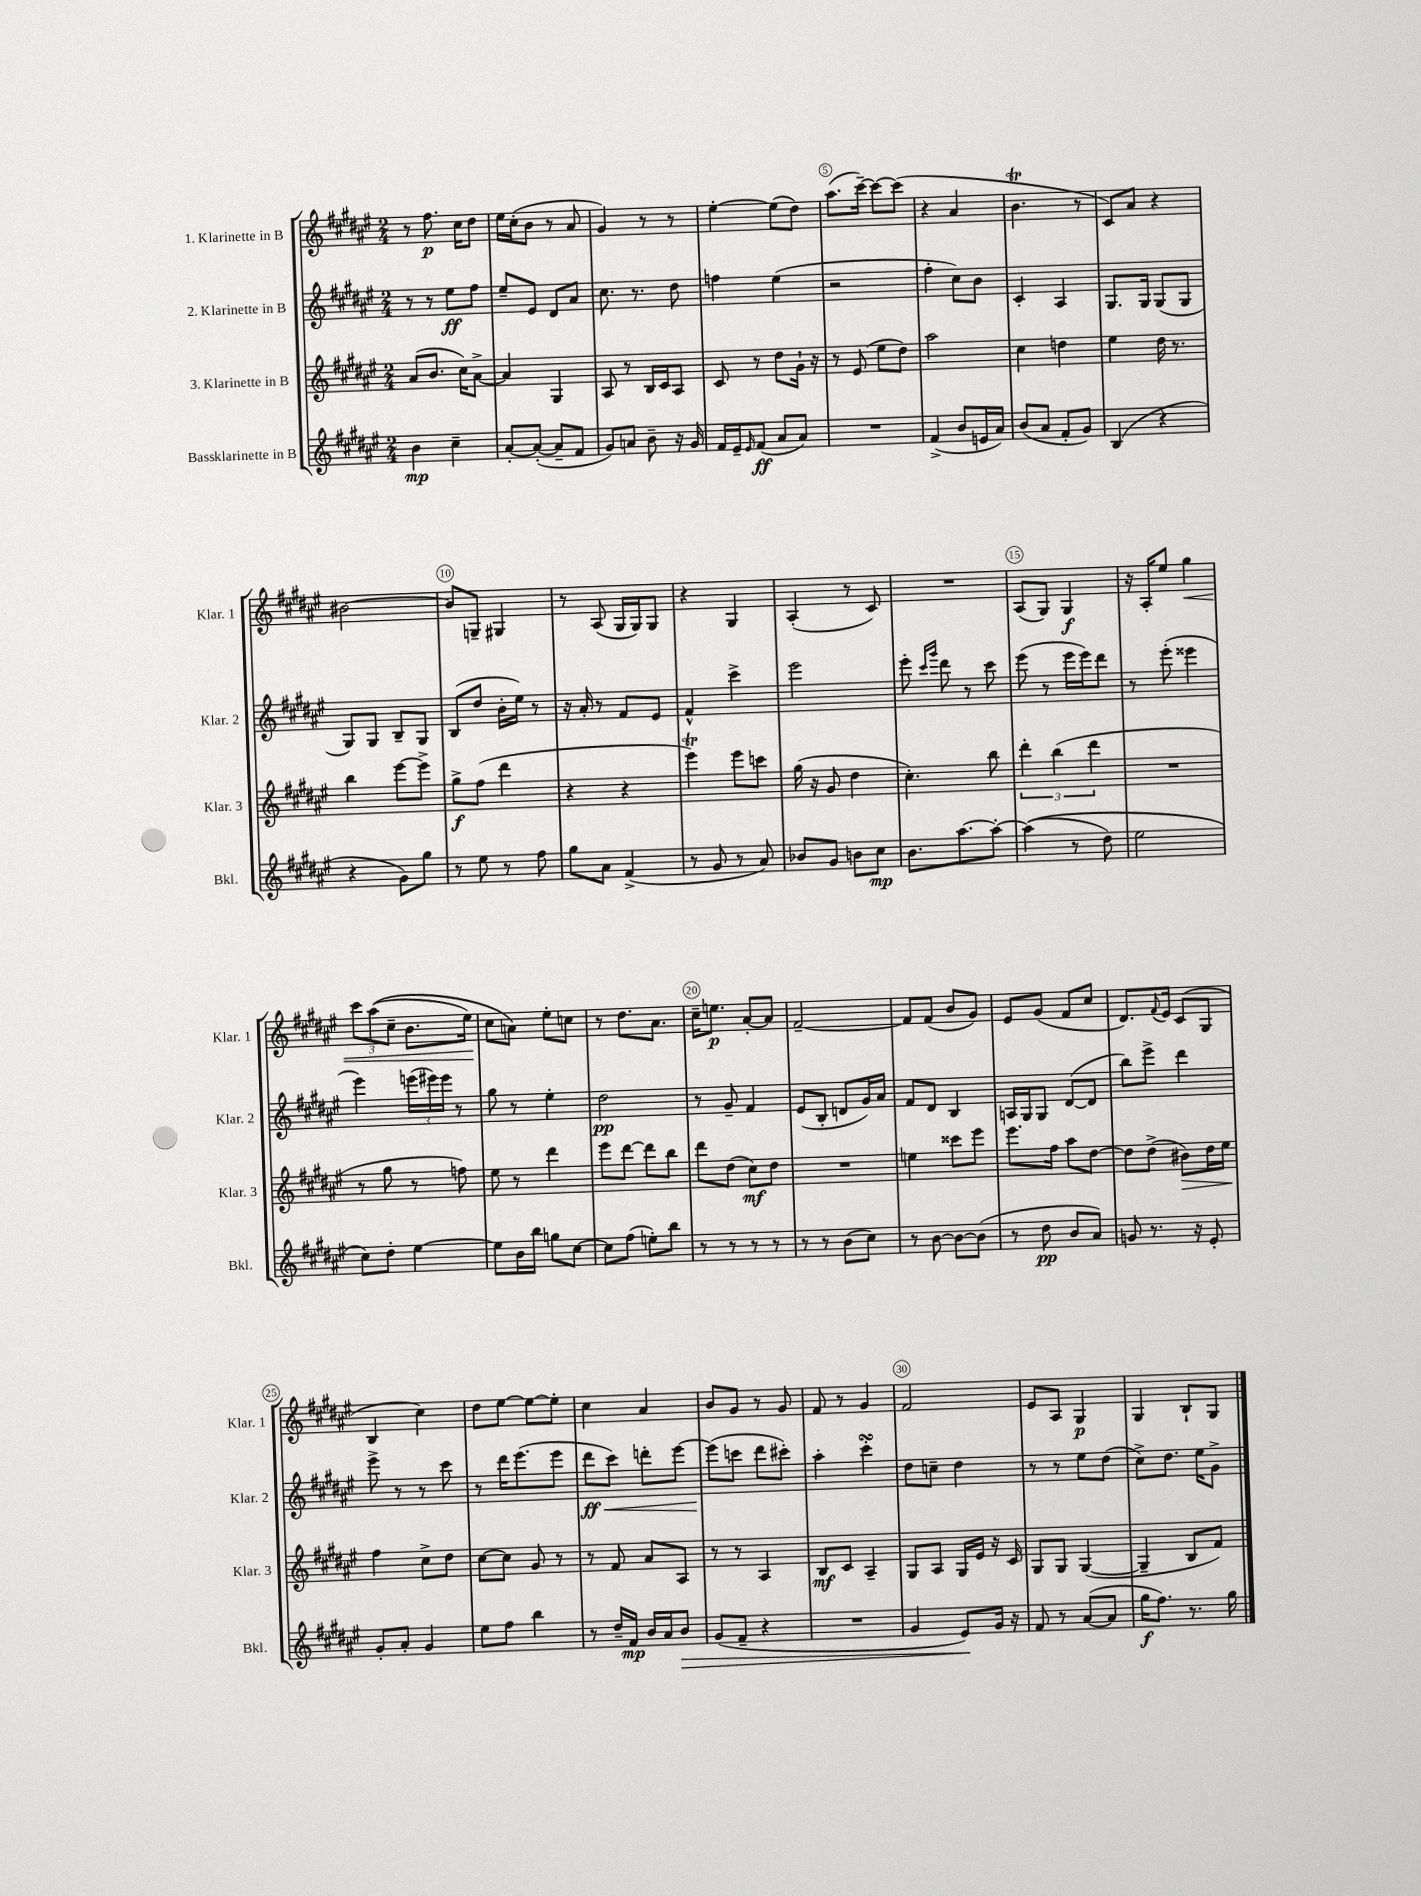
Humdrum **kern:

**kern	**kern	**kern	**kern
*staff4	*staff3	*staff2	*staff1
*clefG2	*clefG2	*clefG2	*clefG2
*k[f#c#g#d#a#e#]	*k[f#c#g#d#a#e#]	*k[f#c#g#d#a#e#]	*k[f#c#g#d#a#e#]
*M2/4	*M2/4	*M2/4	*M2/4
4b\	(8a#/L	8r	8r
.	8.b/J	8r	8.ff#\
4cc#~\	.	8ee#\L	.
.	16cc#\LK)	.	16cc#\LK
.	[8a#^\J	8ff#\J	8dd#\J
=	=	=	=
[8a#'/L	4a#/]	8ee#~/L	16ee#\LL
.	.	.	(16cc#'\J
(8a#'/_J	.	8e#/J	8b\J
8a#~/]L	4G#/	8d#/L	8r
8f#/J	.	8a#/J	8a#/
=	=	=	=
8g#/L)	8A#/	8.cc#\	4g#/)
8a/J	8r	.	.
.	.	8.r	.
8b~\	16B/LL	.	8r
.	16c#/J	.	.
16r	8A#/J	8dd#\	8r
16g#/	.	.	.
=	=	=	=
16f#/LL	8c#/	4ff\	[4ee#'\
16e#~/J	.	.	.
16qqe#/	.	.	.
(8f#/J	8r	.	.
8a#/L	8dd#\L	(4ee#\	(8ee#\]L
8a#/J)	16g#`\Jk	.	8dd#\J)
.	16r	.	.
=	=	=	=
2r	8r	2r	(8.aa#\L
.	(8e#/	.	.
.	.	.	[16ccc#~\Jk)
.	8ee#\L	.	8ccc#\_L
.	8dd#\J)	.	(8ccc#\]J
=	=	=	=
(4f#^/	2aa#\	4ff#'\	4r
8b/L	.	8cc#\L)	4a#/
16e/L	.	8b\J	.
16a#/JJ)	.	.	.
=	=	=	=
(8b/L	4cc#\	4c#'/	4.b\
8a#/J	.	.	.
8f#'/L	4dd\	4A#/	.
8g#/J)	.	.	8r
=	=	=	=
(4B/	4ee#\	8.G#/L	8c#/L)
.	.	.	8a#/J
.	.	16G#/Jk	.
4r	16dd#\	(8G#/L	4r
.	8.r	.	.
.	.	8G#/J	.
=	=	=	=
4r	4bb\	8G#/L)	[2b#\
.	.	8G#/J	.
8g#\L)	[8eee#\L	8B~/L	.
8gg#\J	8eee#^\]J	8G#/J	.
=	=	=	=
8r	8gg#^\L	(8B/L	8b#/]L
8ee#\	(8ff#\J	8dd#/J	8G~/J
8r	4ddd#\	16b'\LL	4G#/
.	.	16ee#\JJ)	.
8ff#\	.	8r	.
=	=	=	=
8gg#\L	4r	16r	8r
.	.	16a#'/	.
8a#\J	.	8r	(8A#/
(4f#^/	4r	8f#/L	16G#/LL
.	.	.	16G#/J)
.	.	8e#/J	8G#/J
=	=	=	=
8r	4eee#\)	4f#^^/	4r
8g#/	.	.	.
8r	8eee#\L	4ccc#^\	4G#/
8a#/)	8ccc\J	.	.
=	=	=	=
8b-/L	(16gg#\	2eee#\	(4A#'/
.	16r	.	.
8g#/J	8g#/	.	.
8b\L	4dd#\	.	8r
8cc#\J	.	.	8c#/)
=	=	=	=
8.b\L	4.cc#'\)	8eee#'\	2r
.	.	16qqccc#/LL	.
.	.	16qqggg#/JJ	.
.	.	8ddd#\	.
[8.aa#\	.	.	.
.	.	8r	.
8aa#'\_J	8bb\	8ccc#\	.
=	=	=	=
&((4aa#\]	6ddd#'\	(8eee#\	(8A#/L
.	.	8r	8G#/J)
.	(6bb\	.	.
8r	.	16eee#\LL	4G#/
.	.	16eee#\J)	.
.	6ddd#\	.	.
8dd#\)	.	8ddd#\J	.
=	=	=	=
2ee#\	2r	8r	16r
.	.	.	16A#'/LK
.	.	(8eee#'\	8ee#/J
.	.	4eee##\	4gg#\
=	=	=	=
8cc#\L&)	8r	4eee#\)	12ccc#\L
.	.	.	&((12aa#\
8dd#'\J	8gg#\	.	.
.	.	.	12cc#~\J
[4ee#\	8r	(24eee\LL	8.b\L
.	.	24eee#\)	.
.	.	24eee#\JJ	.
.	8ff\)	8r	.
.	.	.	16ee#\Jk)
=	=	=	=
8ee#\]L	8ee#\	8gg#\	8cc#\L
16b\L	8r	8r	8a\J&)
16bb\JJ	.	.	.
8gg\L	4ddd#\	4ee#'\	8ee#'\L
[8cc#\J	.	.	8cc\J
=	=	=	=
8cc#\]L	8eee#\L	2dd#\	8r
(8ff#\J	[8ddd#\J	.	8.dd#\L
8ee'\L)	8ddd#\]L	.	.
.	.	.	8.a#\J
8bb\J	8bb\J	.	.
=	=	=	=
8r	8ddd#\L	8r	16cc#~\LK
.	.	.	8.ee\J
8r	(8dd#\J	8g#~/	.
8r	8cc#\L)	4f#/	[8a#'/L
8r	8dd#\J	.	8a#/]J
=	=	=	=
8r	2r	(8e#/L	[2f#~/
8r	.	8B'/J	.
(8b\L	.	8d/L	.
8cc#\J)	.	16g#/L)	.
.	.	16a#/JJ	.
=	=	=	=
8r	4ee\	8f#/L	8f#/]L
[8b\	.	8d#/J	(8f#/J
8b\_L	8ccc##\L	4B/	8b/L
(8b\]J	8eee#\J	.	8g#/J)
=	=	=	=
8r	8.eee#\L	16A/LL	8e#/L
.	.	16G#/J	.
8dd#\	.	8G#/J	(8g#/J
.	16ff#\Jk	.	.
8b/L	8aa#\L	([8d#/L	8f#/L
8a#/J)	[8dd#\J	8d#/]J	8cc#/J
=	=	=	=
8g/	8dd#\]L	8bb\L)	8.d#/L)
8.r	(8dd#^\J	8eee#^\J	.
.	.	.	8qqf#/
.	.	.	16e#/Jk
.	8b#\L)	4ddd#\	(8c#/L
16r	.	.	.
8e#'/	16dd#\L	.	8G#/J
.	16ee#\JJ	.	.
=	=	=	=
8g#'/L	4ff#\	8eee#^\	4B/
8a#'/J	.	8r	.
4g#/	8cc#^\L	8r	4cc#\)
.	8dd#\J	8ccc#\	.
=	=	=	=
8ee#\L	[8cc#\L	8r	8dd#\L
8ff#\J	8cc#\]J	16ddd#\LK	[8ee#\J
.	.	(8.eee#\	.
4bb\	8g#/	.	8ee#\_L
.	8r	8eee#\J	8ee#'\]J
=	=	=	=
8r	8r	8ddd#\L	4cc#\
16dd#~/LL	8f#/	8ccc#\J)	.
16f#/JJ	.	.	.
16b/LL	8a#/L	8ddd'\L	4a#/
16a#/J	.	.	.
8b/J	8A#/J	[8eee#\J	.
=	=	=	=
(8g#/L	8r	(8eee#\]L	8b/L
8f#~/J	8r	8ccc\J	8g#/J
4r	4A#/	8ddd#\L	8r
.	.	8ccc#'\J)	8g#/
=	=	=	=
2r	8B/L	4aa#'\	8f#/
.	8c#/J	.	8r
.	4A#~/	4ccc#'\	4g#/
=	=	=	=
4g#/	8G#/L	8dd#\L	2f#/
.	8A#/J	8cc~\J	.
8e#/L)	16G#/LL	4dd#\	.
.	16e#/JJ	.	.
16g#/Jk	16r	.	.
16r	16c#/	.	.
=	=	=	=
8f#/	8G#/L	8r	8e#/L
8r	8G#/J	8r	8A#/J
([8a#/L	([4G#/	8ee#\L	4G#/
8a#/]J	.	(8dd#\J	.
=	=	=	=
16gg#\LK	4G#~/]	8cc#^\L)	4G#/
8.ff#\J)	.	.	.
.	.	8.dd#\J	.
8.r	8B/L	.	8B`/L
.	.	16ee#\LK	.
.	8f#/J)	8g#^\J	8G#/J
16gg#\	.	.	.
==	==	==	==
*-	*-	*-	*-
